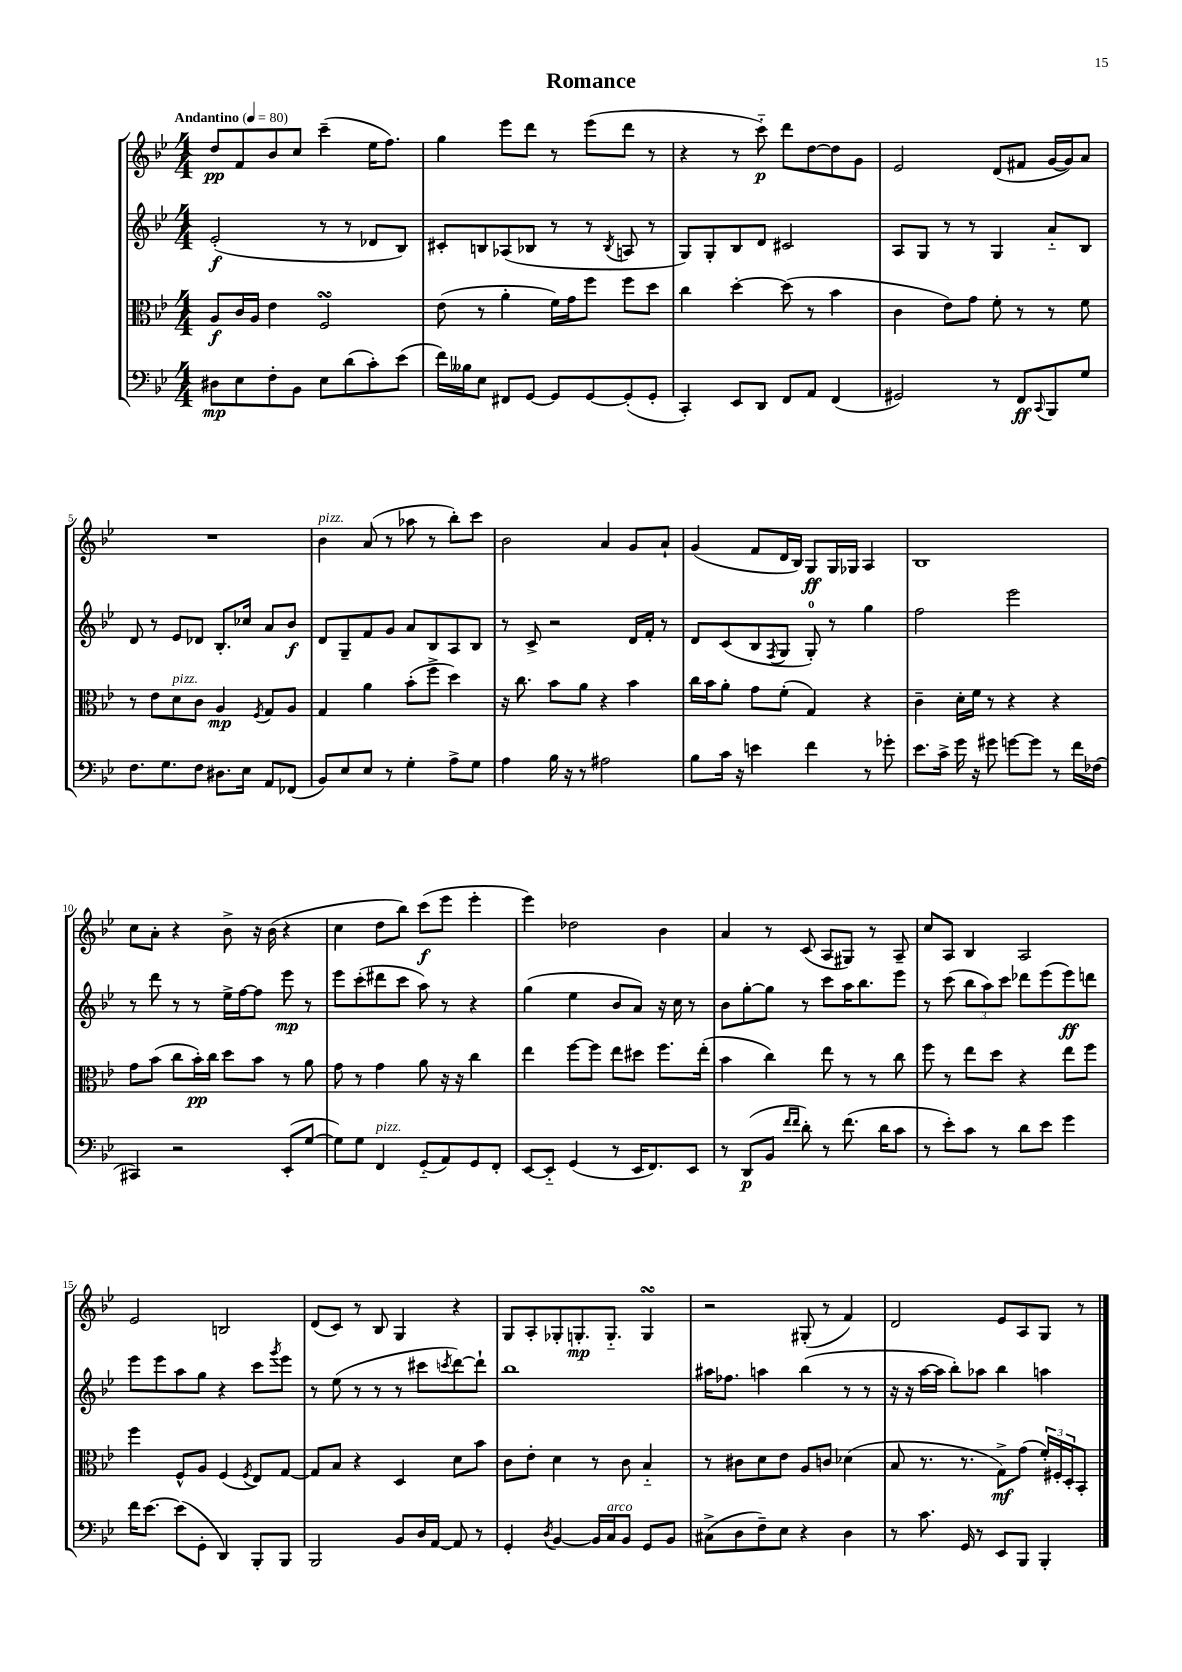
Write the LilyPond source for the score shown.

\header { title = "Romance" }
<<
\new StaffGroup <<
\new Staff = "s0" {
    \clef treble \key bes \major \numericTimeSignature \time 4/4 \tempo "Andantino" 4 = 80
    d''8\pp f'8 bes'8 c''8 c'''4--( ees''16 f''8.) |
    g''4 ees'''8 d'''8 r8 ees'''8( d'''8 r8 |
    r4 r8 c'''8-_\p) d'''8 d''8~ d''8 g'8 |
    ees'2 d'8( fis'8 g'16~ g'16) a'8 |
    R1 |
    bes'4^\markup { \italic "pizz." } a'8( r8 aes''8 r8 bes''8-.) c'''8 |
    bes'2 a'4 g'8 a'8-! |
    g'4( f'8 d'16 bes16) g8\ff g16 ges16 a4 |
    bes1 |
    c''8 a'8-. r4 bes'8-> r16 bes'16( r4 |
    c''4 d''8 bes''8) c'''8\f( ees'''8 ees'''4-. |
    ees'''4) des''2 bes'4 |
    a'4 r8 c'8( a8 gis8) r8 a8-- |
    c''8 a8 bes4 a2 |
    ees'2 b2 |
    d'8( c'8) r8 bes8 g4 r4 |
    g8 a8-. ges8-. g8.-.\mp g8.-_ g4\turn |
    r2 gis8-.( r8 f'4) |
    d'2 ees'8 a8 g8 r8 \bar "|." |
}
\new Staff = "s1" {
    \clef treble \key bes \major \numericTimeSignature \time 4/4
    ees'2-.\f( r8 r8 des'8 bes8) |
    cis'8-. b8 aes8( bes8 r8 r8 \acciaccatura { bes8 } a8 r8 |
    g8) g8-. bes8 d'8 cis'2 |
    a8 g8 r8 r8 g4 a'8-_ bes8 |
    d'8 r8 ees'8 des'8 bes8.-. ces''16 a'8 bes'8\f |
    d'8 g8-- f'8 g'8 a'8 bes8 a8 bes8 |
    r8 c'8-> r2 d'16 f'16-. r8 |
    d'8 c'8( bes8 \acciaccatura { f8 } g8 g8-0-.) r8 g''4 |
    f''2 ees'''2 |
    r8 d'''8 r8 r8 ees''16-> f''16~ f''8 ees'''8\mp r8 |
    ees'''8 c'''8-.( dis'''8 c'''8 a''8) r8 r4 |
    g''4( ees''4 bes'8 a'8) r16 c''16 r8 |
    bes'8 g''8~-. g''8 r8 c'''8 a''16 bes''8. ees'''8 |
    r8 c'''8( \tuplet 3/2 { bes''8 a''8) c'''8 } des'''8 ees'''8( ees'''8\ff) d'''8 |
    ees'''8 ees'''8 a''8 g''8 r4 c'''8 \acciaccatura { g'''8 } ees'''8 |
    r8 ees''8( r8 r8 r8 cis'''8 \acciaccatura { c'''8 } d'''8~) d'''8-! |
    bes''1 |
    ais''16 fes''8. a''4 bes''4( r8 r8 |
    r16 r16 a''16~ a''16 bes''8-.) aes''8 bes''4 a''4 \bar "|." |
}
\new Staff = "s2" {
    \clef alto \key bes \major \numericTimeSignature \time 4/4
    a8\f c'16 a16 ees'4 f2\turn |
    ees'8( r8 a'4-. f'16) g'16 f''8 f''8 d''8 |
    c''4 d''4~-. d''8( r8 bes'4 |
    c'4 ees'8) g'8 f'8-. r8 r8 f'8 |
    r8 ees'8 d'8^\markup { \italic "pizz." } c'8 a4\mp \acciaccatura { f8 } g8 a8 |
    g4 a'4 bes'8-.( f''8-> d''4) |
    r16 c''8. bes'8 a'8 r4 bes'4 |
    c''16 bes'16 a'8-. g'8 f'8-.( g4) r4 |
    c'4-- d'16-. f'16 r8 r4 r4 |
    g'8 bes'8( c''8 bes'16-.\pp) c''16 d''8 bes'8 r8 a'8 |
    g'8 r8 g'4 a'8 r16 r16 c''4 |
    ees''4 f''8~ f''8 ees''8 dis''8 f''8. ees''16-.( |
    bes'4 c''4) ees''8 r8 r8 c''8 |
    f''8 r8 ees''8 d''8 r4 ees''8 f''8 |
    f''4 f8-^ a8 f4( \acciaccatura { f8 } ees8) g8~ |
    g8 bes8 r4 d4 d'8 bes'8 |
    c'8 ees'8-. d'4 r8 c'8 bes4-_ |
    r8 cis'8 d'8 ees'8 a8 c'8 des'4( |
    bes8 r8. r8. g8->\mf) g'8( \tuplet 3/2 { f'16-.) fis16-. d16-. } bes,8-. \bar "|." |
}
\new Staff = "s3" {
    \clef bass \key bes \major \numericTimeSignature \time 4/4
    dis8\mp ees8 f8-. bes,8 ees8 d'8( c'8-.) ees'8( |
    f'16) beses16 ees8 fis,8 g,8~ g,8 g,8~ g,8-.( g,8-. |
    c,4-.) ees,8 d,8 f,8 a,8 f,4( |
    gis,2) r8 f,8\ff \appoggiatura { c,8 } bes,,8 g8 |
    f8. g8. f8 dis8. ees16 a,8 fes,8( |
    bes,8) ees8 ees8 r8 g4-. a8-> g8 |
    a4 bes16 r16 r8 ais2 |
    bes8 c'16 r16 e'4 f'4 r8 ges'8-. |
    ees'8. c'16-> g'16 r16 gis'8 g'8~ g'8 r8 f'16 fes16( |
    cis,4) r2 ees,8-.( g8~ |
    g8) g8 f,4^\markup { \italic "pizz." } g,8-_( a,8) g,8 f,8-. |
    ees,8~ ees,8-_ g,4( r8 ees,16 f,8.) ees,8 |
    r8 d,8\p( bes,8 \grace { f'16 f'16 } d'8-.) r8 f'8.( d'16 c'8 |
    r8 ees'8-.) c'8 r8 d'8 ees'8 g'4 |
    f'16 ees'8.~ ees'8( g,8-. d,4) bes,,8-. bes,,8 |
    bes,,2 bes,8 d16 a,16~ a,8 r8 |
    g,4-. \acciaccatura { d8 } bes,4~ bes,16 c16^\markup { \italic "arco" } bes,8 g,8 bes,8 |
    cis8->( d8 f8--) ees8 r4 d4 |
    r8 c'8. g,16 r8 ees,8 bes,,8 bes,,4-. \bar "|." |
}
>>
>>
